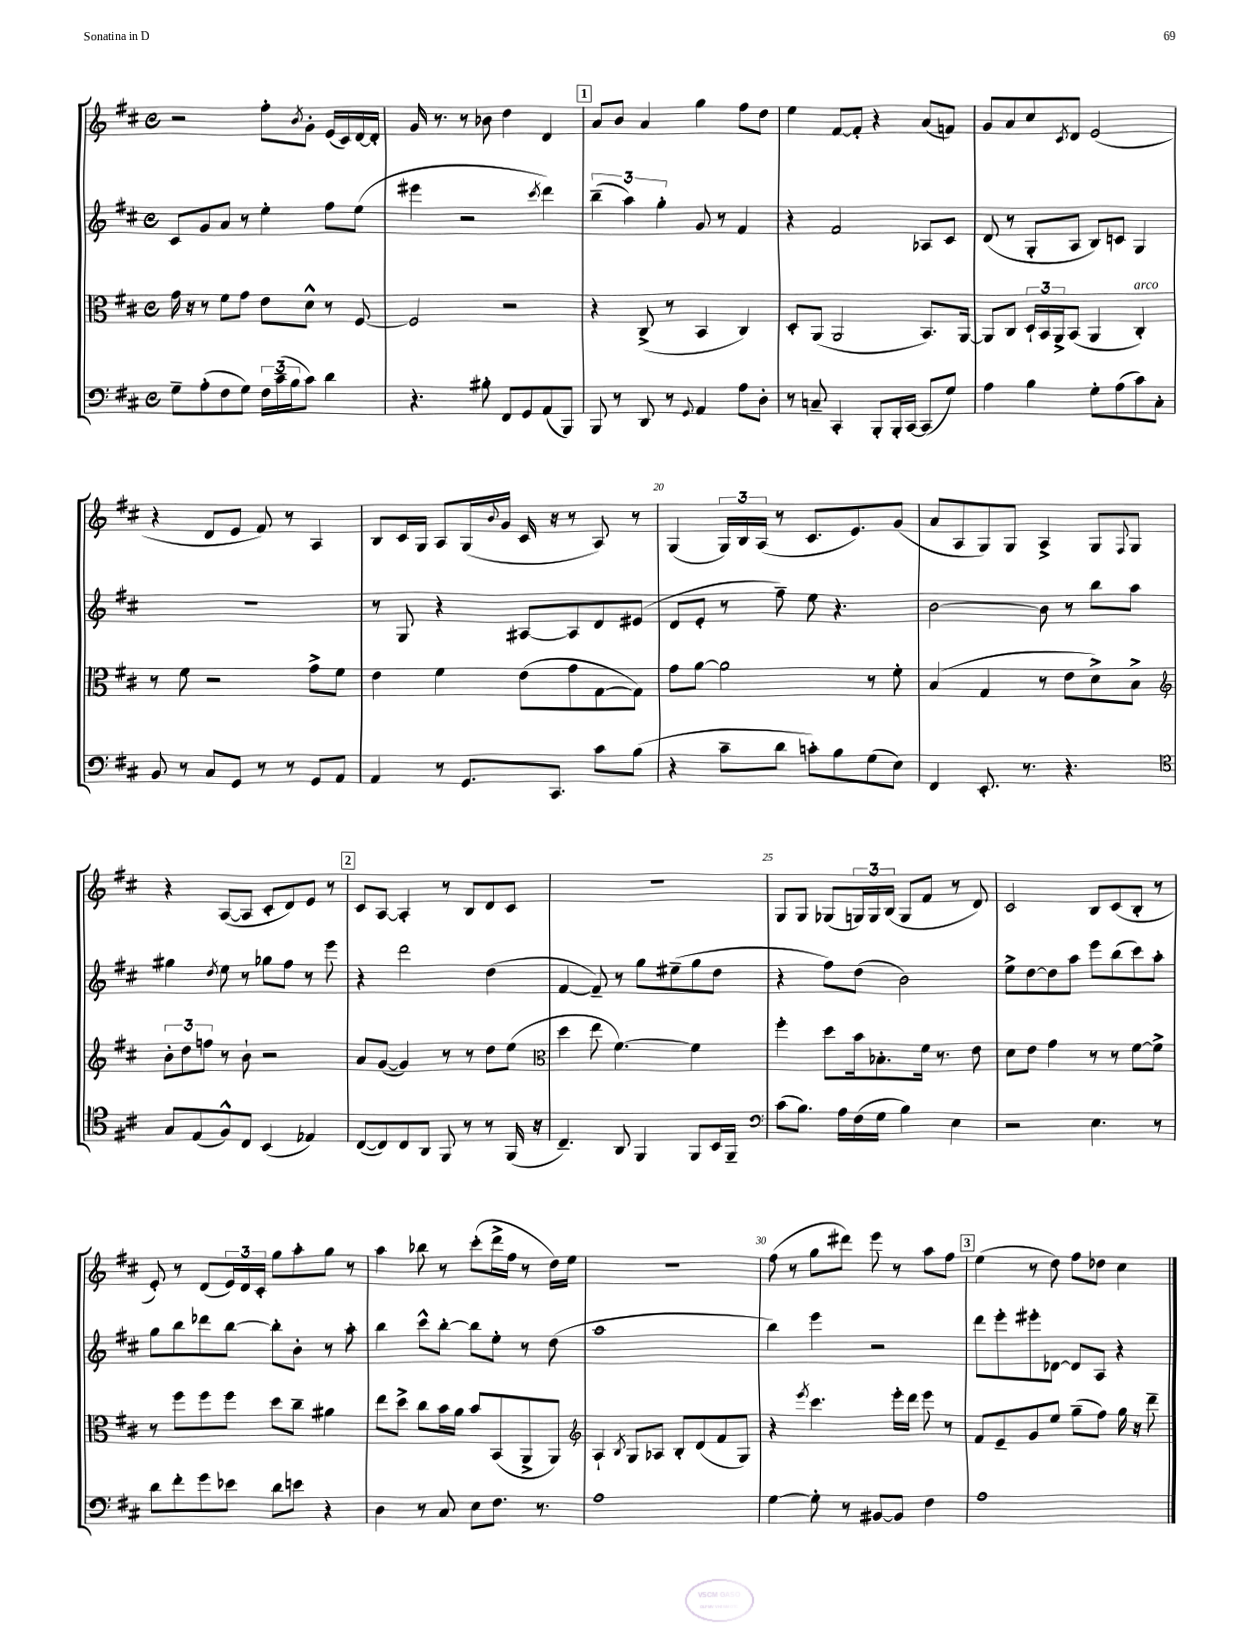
<<
\new StaffGroup <<
\new Staff = "s0" {
    \clef treble \key d \major \defaultTimeSignature \time 4/4
    r2 fis''8-. \acciaccatura { b'8 } g'8-. e'16( cis'16) d'16~ d'16-. |
    g'16 r8. r8 bes'8 d''4 d'4 |
    \mark \markup { \box "1" } a'8 b'8 a'4 g''4 fis''8 d''8 |
    e''4 fis'8~ fis'8-. r4 a'8( f'8) |
    g'8 a'8 cis''8 \acciaccatura { cis'8 } d'8 e'2( |
    r4 d'8 e'8 fis'8) r8 a4 |
    b8 cis'16 g16 a8 g16( \appoggiatura { b'8 } g'16 cis'16 r16 r8 a8) r8 |
    g4( \tuplet 3/2 { g16) b16 a16( } r8 cis'8. e'8.) g'8( |
    a'8 a8 g8) g8 a4-> g8 \appoggiatura { fis8 } g8 |
    r4 a8~( a8 cis'8-. d'8) e'8 r8 |
    \mark \markup { \box "2" } cis'8 a8~ a4-. r8 b8 d'8 cis'8 |
    R1 |
    g8 g8 ges8( \tuplet 3/2 { g16) g16 b16( } g8 fis'8 r8 d'8) |
    cis'2 b8 cis'8( b8-. r8 |
    e'8-.) r8 d'8( \tuplet 3/2 { e'16) d'16 cis'16-. } g''8 a''8-. g''8 r8 |
    a''4 bes''8 r8 cis'''8-.( d'''16-> fis''16 r8 d''16) e''16 |
    R1 |
    fis''8( r8 g''8 dis'''8) e'''8 r8 a''8 fis''8 |
    \mark \markup { \box "3" } e''4( r8 d''8) fis''8 des''8 cis''4 \bar "|." |
}
\new Staff = "s1" {
    \clef treble \key d \major \defaultTimeSignature \time 4/4
    cis'8 g'8 a'8 r8 e''4-. fis''8 e''8( |
    eis'''4 r2 \acciaccatura { cis'''8 } d'''4) |
    \mark \markup { \box "1" } \tuplet 3/2 { b''4--( a''4) g''4-. } g'8 r8 fis'4 |
    r4 fis'2 aes8 cis'8 |
    d'8( r8 g8-. a8 b8) c'8 g4 |
    R1 |
    r8 g8 r4 ais8~ ais8 d'8 eis'8( |
    d'8 e'8-. r8 fis''8--) e''8 r4. |
    b'2~ b'8 r8 b''8 a''8 |
    gis''4 \acciaccatura { d''8 } e''8 r8 ges''8 fis''8 r8 e'''8 |
    \mark \markup { \box "2" } r4 d'''2 d''4( |
    fis'4~ fis'8--) r8 g''8 eis''8--( g''8 d''8 |
    r4 fis''8) d''8( b'2) |
    e''8-> d''8~ d''8 a''8 e'''8 b''8( cis'''8) a''8-. |
    g''8 b''8 des'''8 b''8~ b''8-. b'8-. r8 a''8-. |
    b''4 cis'''8-^ b''8~-. b''8 e''8-. r8 d''8( |
    a''1 |
    b''4) e'''4 r2 |
    \mark \markup { \box "3" } d'''8 e'''8-. eis'''8-. des'8~ des'8 a8 r4 \bar "|." |
}
\new Staff = "s2" {
    \clef alto \key d \major \defaultTimeSignature \time 4/4
    g'16 r16 r8 fis'8 g'8 e'8 d'8-^ r8 fis8~ |
    fis2 r2 |
    \mark \markup { \box "1" } r4 cis8->( r8 b,4 cis4) |
    d8-. a,8( a,2 b,8.) a,16~ |
    a,8 cis8 \tuplet 3/2 { d16-! b,16 a,16-> } b,8( a,4 cis4-.^\markup { \italic "arco" }) |
    r8 fis'8 r2 g'8-> fis'8 |
    e'4 fis'4 e'8( g'8 g8~ g8) |
    g'8 a'8~ a'2 r8 fis'8-. |
    b4( g4 r8 e'8 d'8->) b8-> |
    \clef treble \tuplet 3/2 { b'8-. d''8 f''8 } r8 b'8-! r2 |
    \mark \markup { \box "2" } a'8 g'8~( g'4) r8 r8 d''8 e''8( |
    \clef alto d''4 e''8 fis'4.~) fis'4 |
    fis''4-. d''8 b'16 bes8.-. fis'16 r8. e'8 |
    d'8 e'8 g'4 r8 r8 fis'8~ fis'8-> |
    r8 fis''8 fis''8 fis''8 d''8 cis''8-- ais'4 |
    e''8 d''8-> cis''8 b'16 a'16 b'8 b,8( a,8-> a,8) |
    \clef treble a4-! \acciaccatura { b8 } g8 aes8 b8-. d'8( fis'8 g8) |
    r4 \acciaccatura { e'''8 } cis'''4. e'''16-. d'''16 e'''8 r8 |
    \mark \markup { \box "3" } fis'8 e'8-- g'8 e''8 g''8--( fis''8) g''16 r16 d'''8-- \bar "|." |
}
\new Staff = "s3" {
    \clef bass \key d \major \defaultTimeSignature \time 4/4
    g8-- a8-.( fis8 g8) \tuplet 3/2 { fis16 cis'16--( b16 } cis'8) d'4 |
    r4. bis8-. fis,8 g,8 a,8( b,,8) |
    \mark \markup { \box "1" } b,,8 r8 d,8 r8 \appoggiatura { g,8 } a,4 a8 d8-. |
    r8 c8-- cis,4-. b,,8-. b,,16-. cis,16~ cis,8( g8) |
    a4 b4 g8-. a8( cis'8) cis8-. |
    b,8 r8 cis8 g,8 r8 r8 g,8 a,8 |
    a,4 r8 g,8. cis,8. cis'8 b8( |
    r4 cis'8-- d'8 c'8-.) b8 g8( e8) |
    fis,4 e,8.-. r8. r4. |
    \clef tenor g8 e8( fis8-^) cis8 b,4( ees4) |
    \mark \markup { \box "2" } cis8~( cis8) cis8 a,8 fis,8 r8 r8 fis,16( r16 |
    cis4.--) a,8 fis,4 fis,8 b,16 fis,16-- |
    \clef bass cis'8( b8.) a16 fis16( g16 b4) e4 |
    r2 e4. r8 |
    d'8 fis'8-. g'8 ees'8 d'8 e'8 r4 |
    d4 r8 cis8 e8 fis8. r8. |
    a1 |
    g4~ g8-. r8 bis,8~ bis,8 fis4 |
    \mark \markup { \box "3" } a1 \bar "|." |
}
>>
>>
\layout { \context { \Score currentBarNumber = #13 \override BarNumber.break-visibility = ##(#f #t #t) barNumberVisibility = #(every-nth-bar-number-visible 5) } }
